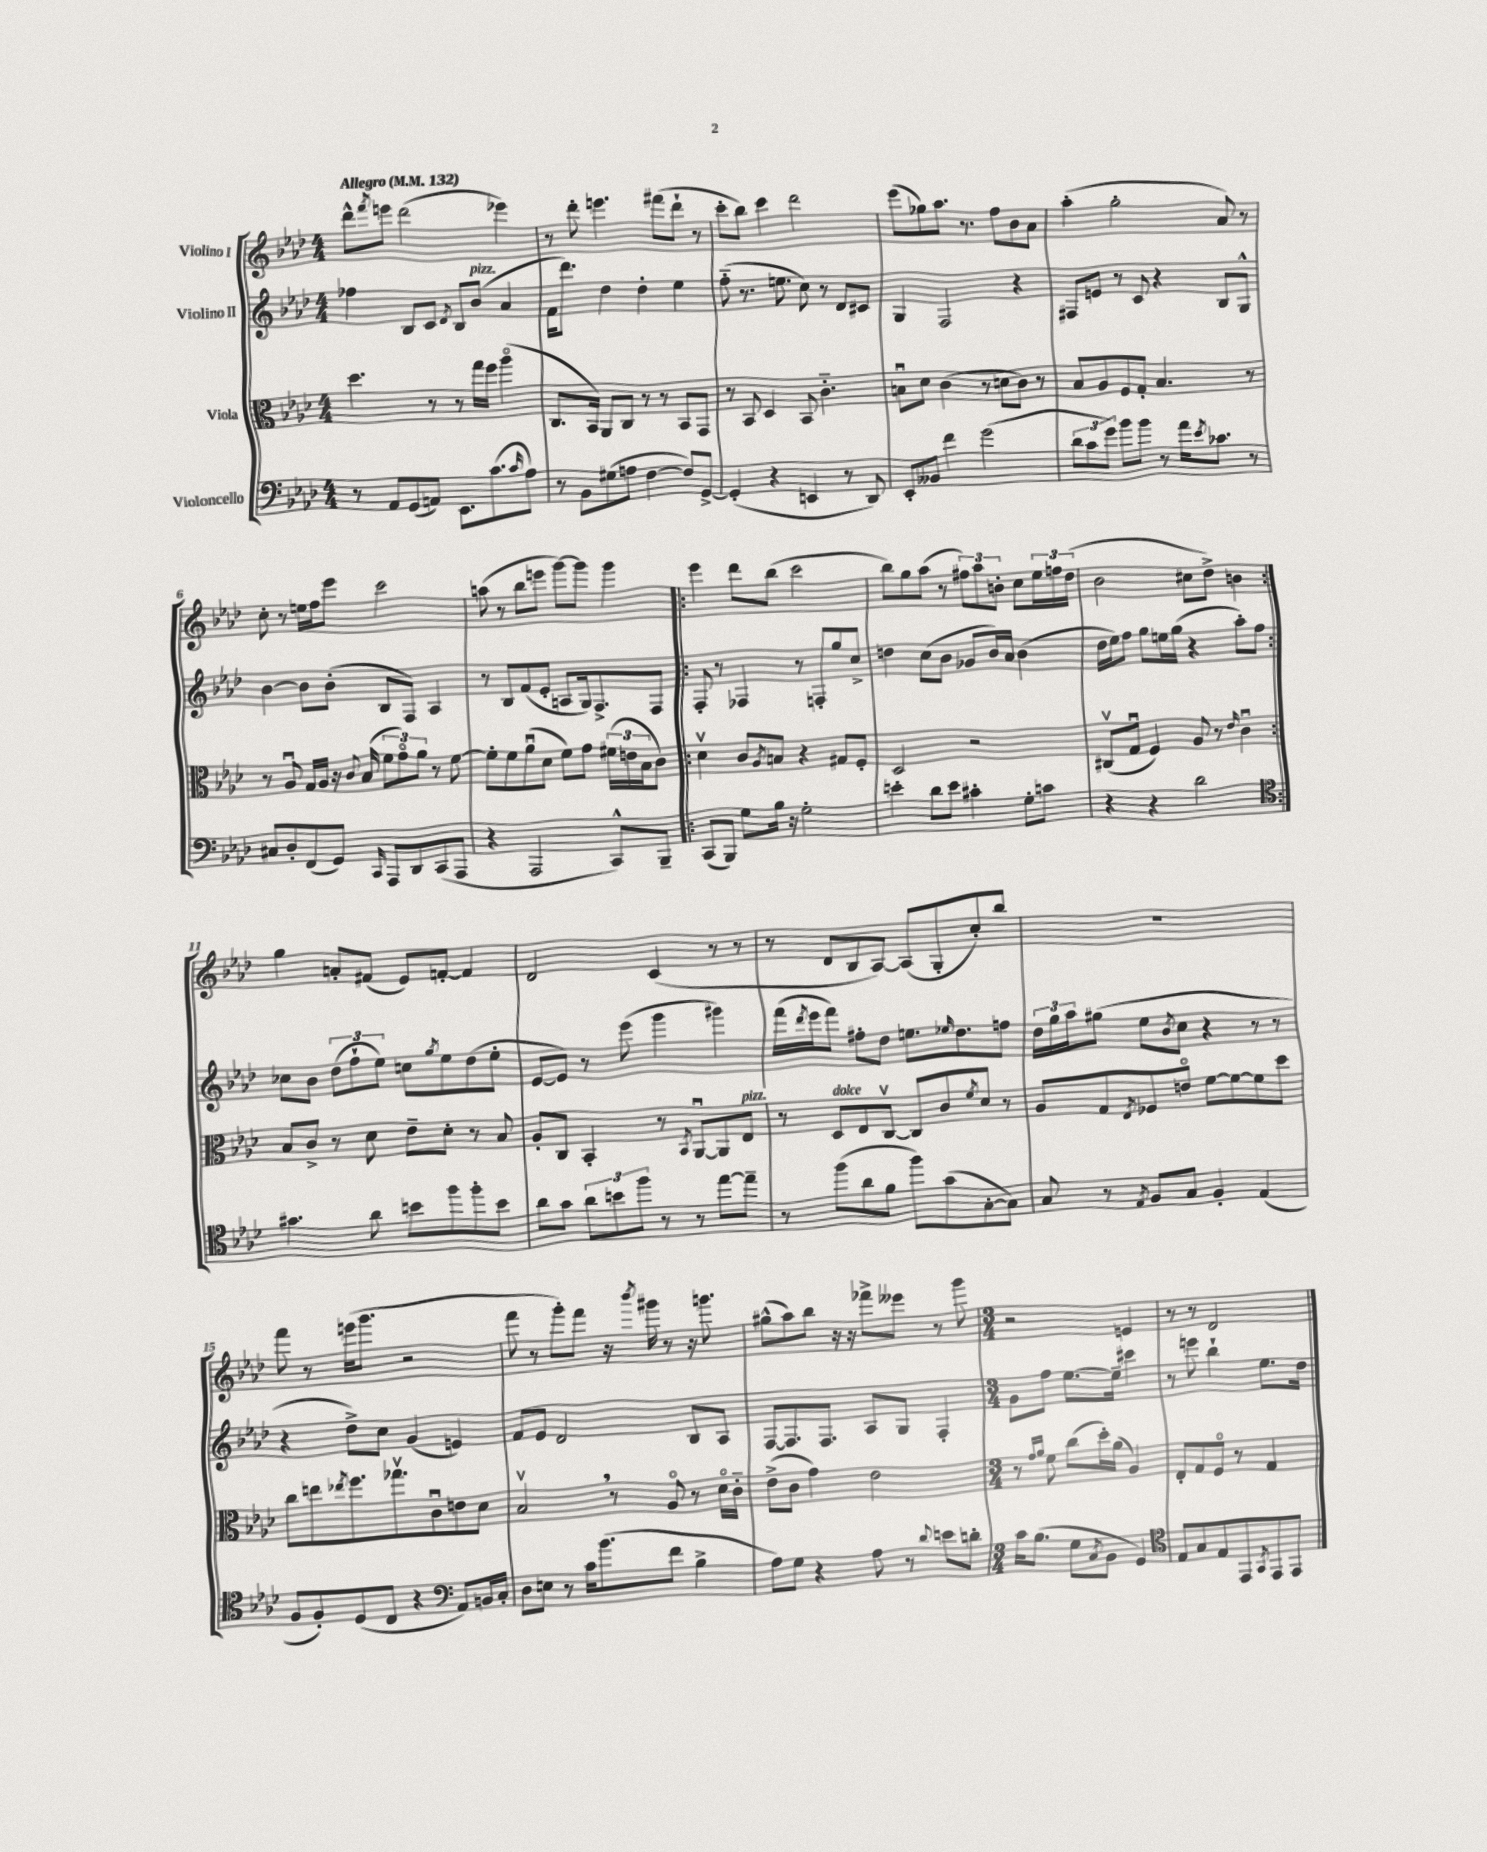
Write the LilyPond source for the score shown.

<<
\new StaffGroup <<
\new Staff = "s0" \with { instrumentName = "Violino I" } {
    \clef treble \key aes \major \numericTimeSignature \time 4/4 \tempo "Allegro" 4 = 132
    des'''8-^ \acciaccatura { f'''8 } e'''8 des'''2( ees'''4) |
    r8 des'''8-. e'''4. fis'''8( des'''8-! r8 |
    c'''8-. bes''8) c'''4 des'''2 |
    ees'''8( ges''8) aes''8. r8. f''8 bes'8 aes'8 |
    aes''4-.( g''2-. aes'8) r8 |
    c''8-. r8 e''16 f''16 ees'''8 c'''2 |
    a''8( r8 bes''8 e'''8 g'''8~) g'''8 g'''4 |
    \repeat volta 2 { ees'''4 des'''8 bes''8( c'''2 |
    bes''8) g''8 aes''8( r8 \tuplet 3/2 { fis''8) aes''8 b'8-. } c''8 \tuplet 3/2 { ees''16 f''16 des''16( } |
    bes'2 cis''8 des''8->) b'4 | }
    g''4 a'8-. fis'8( ees'8) f'8~-. f'4 |
    des'2 c'4( r8 r8 |
    r8 des'8 bes8 aes8~) aes8( g8-. c''8-.) bes''8 |
    R1 |
    f'''8 r8 e'''16( g'''8. r2 |
    f'''8 r8 g'''8-.) f'''8 r16 \acciaccatura { bes'''8 } gis'''16 r8 r16 g'''8. |
    gis''8-^( aes''8) bes''8 r16 r16 fes'''8-> eeses'''8 r8 g'''8 |
    \numericTimeSignature \time 3/4 r2 e'4 |
    r8 r8 des'2 \bar "|." |
}
\new Staff = "s1" \with { instrumentName = "Violino II" } {
    \clef treble \key aes \major \numericTimeSignature \time 4/4
    fes''4 bes8 c'8 \acciaccatura { des'8 } bes8 bes'8^\markup { \italic "pizz." }( aes'4 |
    f'16 des'''8.) des''4 des''4-. ees''4 |
    f''8-_( r8. e''8. c''8) r8 des'8 cis'8 |
    g4 f2 r4 |
    fis8 e'8 r8 c'8 r4 bes8 g8-^ |
    bes'4~ bes'8 bes'8-.( bes8 f8) aes4 |
    r8 bes8 f'8( ees'8-. a8 g16) f8.-> f8 |
    \repeat volta 2 { f8-. r8 fes4 r8 f8-. g''8 c''8-> |
    d''4 c''8( bes'8 ges'8 bes'16) aes'16 bes'4( |
    des''16 ees''16) f''8 g''8 e''16 g''16( r4 aes''8-.) f''8 | }
    ces''8 bes'8 \tuplet 3/2 { des''8( f''8-! ees''8) } c''8 \acciaccatura { g''8 } ees''8 des''8( ees''8-. |
    ees'8~ ees'8) r8 ees'''8( g'''4 gis'''4) |
    f'''16( \acciaccatura { des'''8 } ees'''16 f'''8) fis''8-. des''8 e''8. \grace { ees''16 } des''8. f''8 |
    \tuplet 3/2 { des''16 g''16 aes''16 } gis''8( ees''8 \acciaccatura { bes'8 } c''8 r4 r8 r8 |
    r4 des''8->) c''8 g'4( e'4) |
    f'8 ees'8 des'2 bes8 aes8 |
    f8~ f8. f8. aes8 g8 f4-. |
    \numericTimeSignature \time 3/4 g'8 f''8 ees''8.~ ees''16-- cis'''4 |
    r8 e'''8 bes''4-! ees''8. des''16 \bar "|." |
}
\new Staff = "s2" \with { instrumentName = "Viola" } {
    \clef alto \key aes \major \numericTimeSignature \time 4/4
    des''4. r8 r8 g''16 f''16 aes''4\flageolet( |
    c8. bes,16) aes,8 c8 r8 r8 bes,8 g,8 |
    r8 bes,8 des4 bes,8 c'4.-_ |
    b8\downbow des'8 c'4( r8 d'8 c'8) r8 |
    bes8 aes8 f8 g8-. bes4. r8 |
    r8 aes8\downbow g16 aes16 r16 \appoggiatura { c'8 } bes16( \tuplet 3/2 { f'8 g'8\flageolet) aes'8 } r8 f'8~ |
    f'8-. f'8 aes'8\downbow( des'8 f'8) g'8 \tuplet 3/2 { fis'16( e'16 bes16 } c'8) |
    \repeat volta 2 { des'4\upbow c'8 \acciaccatura { aes8 } b8 r4 gis8 f8-. |
    des2 r2 |
    cis8\upbow( g8\downbow f4) aes8 r8 \grace { ees'16 } c'4\downbow | }
    bes8 c'8-> r8 des'8 ees'8-- des'8-. r8 bes8 |
    aes8-. c8 bes,4-. r8 \acciaccatura { bes,8 } aes,8~\downbow aes,8 ees8^\markup { \italic "pizz." } |
    r8 des8^\markup { \italic "dolce" } ees8 c8~\upbow c8 c'8 \acciaccatura { f'8 } des'8 r8 |
    aes8 g8 \acciaccatura { ees8 } fes8 e'8\flageolet f'8~ f'8~ f'8 des''8 |
    c''8 e''8 \acciaccatura { ees''8 } f''8. ges''8.\upbow c'8\downbow e'8 des'8 |
    bes2\upbow \breathe r8 aes8\flageolet r8 des'16\flageolet c'16-_ |
    ees'8->( c'8 g'4) ees'2 |
    \numericTimeSignature \time 3/4 r8 \grace { g'16 aes'16 } f'8 c''8( des''16-.) aes'16( aes4) |
    ees8-. g8 f8\flageolet r8 g4 \bar "|." |
}
\new Staff = "s3" \with { instrumentName = "Violoncello" } {
    \clef bass \key aes \major \numericTimeSignature \time 4/4
    r8 aes,8 g,8( a,8) ees,8. c'8.( \grace { c'16 } aes8) |
    r8 bes,8 gis8( a8 f4~ f8) g,8~-> |
    g,4-.( r4 e,4 r8 des,8) |
    ees,8-. beses,8 f'4 g'2( |
    \tuplet 3/2 { des'8 c'8 g'8) } bes'8 bes'8 r8 aes'16 \acciaccatura { ees'8 } ces'8. r8 |
    cis8 des8-. f,8( g,8) \grace { c,16 } aes,,8 des,8 c,8( aes,,8 |
    r4 aes,,2 c,8-^) bes,,8-- |
    \repeat volta 2 { c,8( bes,,8) g8 bes16 r16 g2-. |
    e'4-. des'8 e'8 cis'4-. g8-. c'8 |
    r4 r4 des'2 | }
    \clef tenor gis'4. aes'8 b'8 f''8 f''8-. b'8 |
    aes'8 g'8 \tuplet 3/2 { aes'8 b'8 f''8 } r8 r8 ees''8~ ees''8-- |
    r8 f''8( aes'8 f'8 f''8) g'8( g8~-. g8) |
    g8 r8 \acciaccatura { ees8 } f8 g8 f4-. ees4( |
    f8 f8-.) des8( c8 r4 \clef bass aes,8) b,16 c16-. |
    des8 e8 r8 c'16 bes'8.( f'8 bes4-> |
    aes8) g8 r4 aes8 r8 \appoggiatura { des'8 } e'8 d'8-. |
    \numericTimeSignature \time 3/4 c'16 bes8.( g8 \acciaccatura { c8 } bes,8 g,4) |
    \clef tenor ees8 g8 ees8 ees,8 \acciaccatura { g,8 } ees,8 ees,8 \bar "|." |
}
>>
>>
